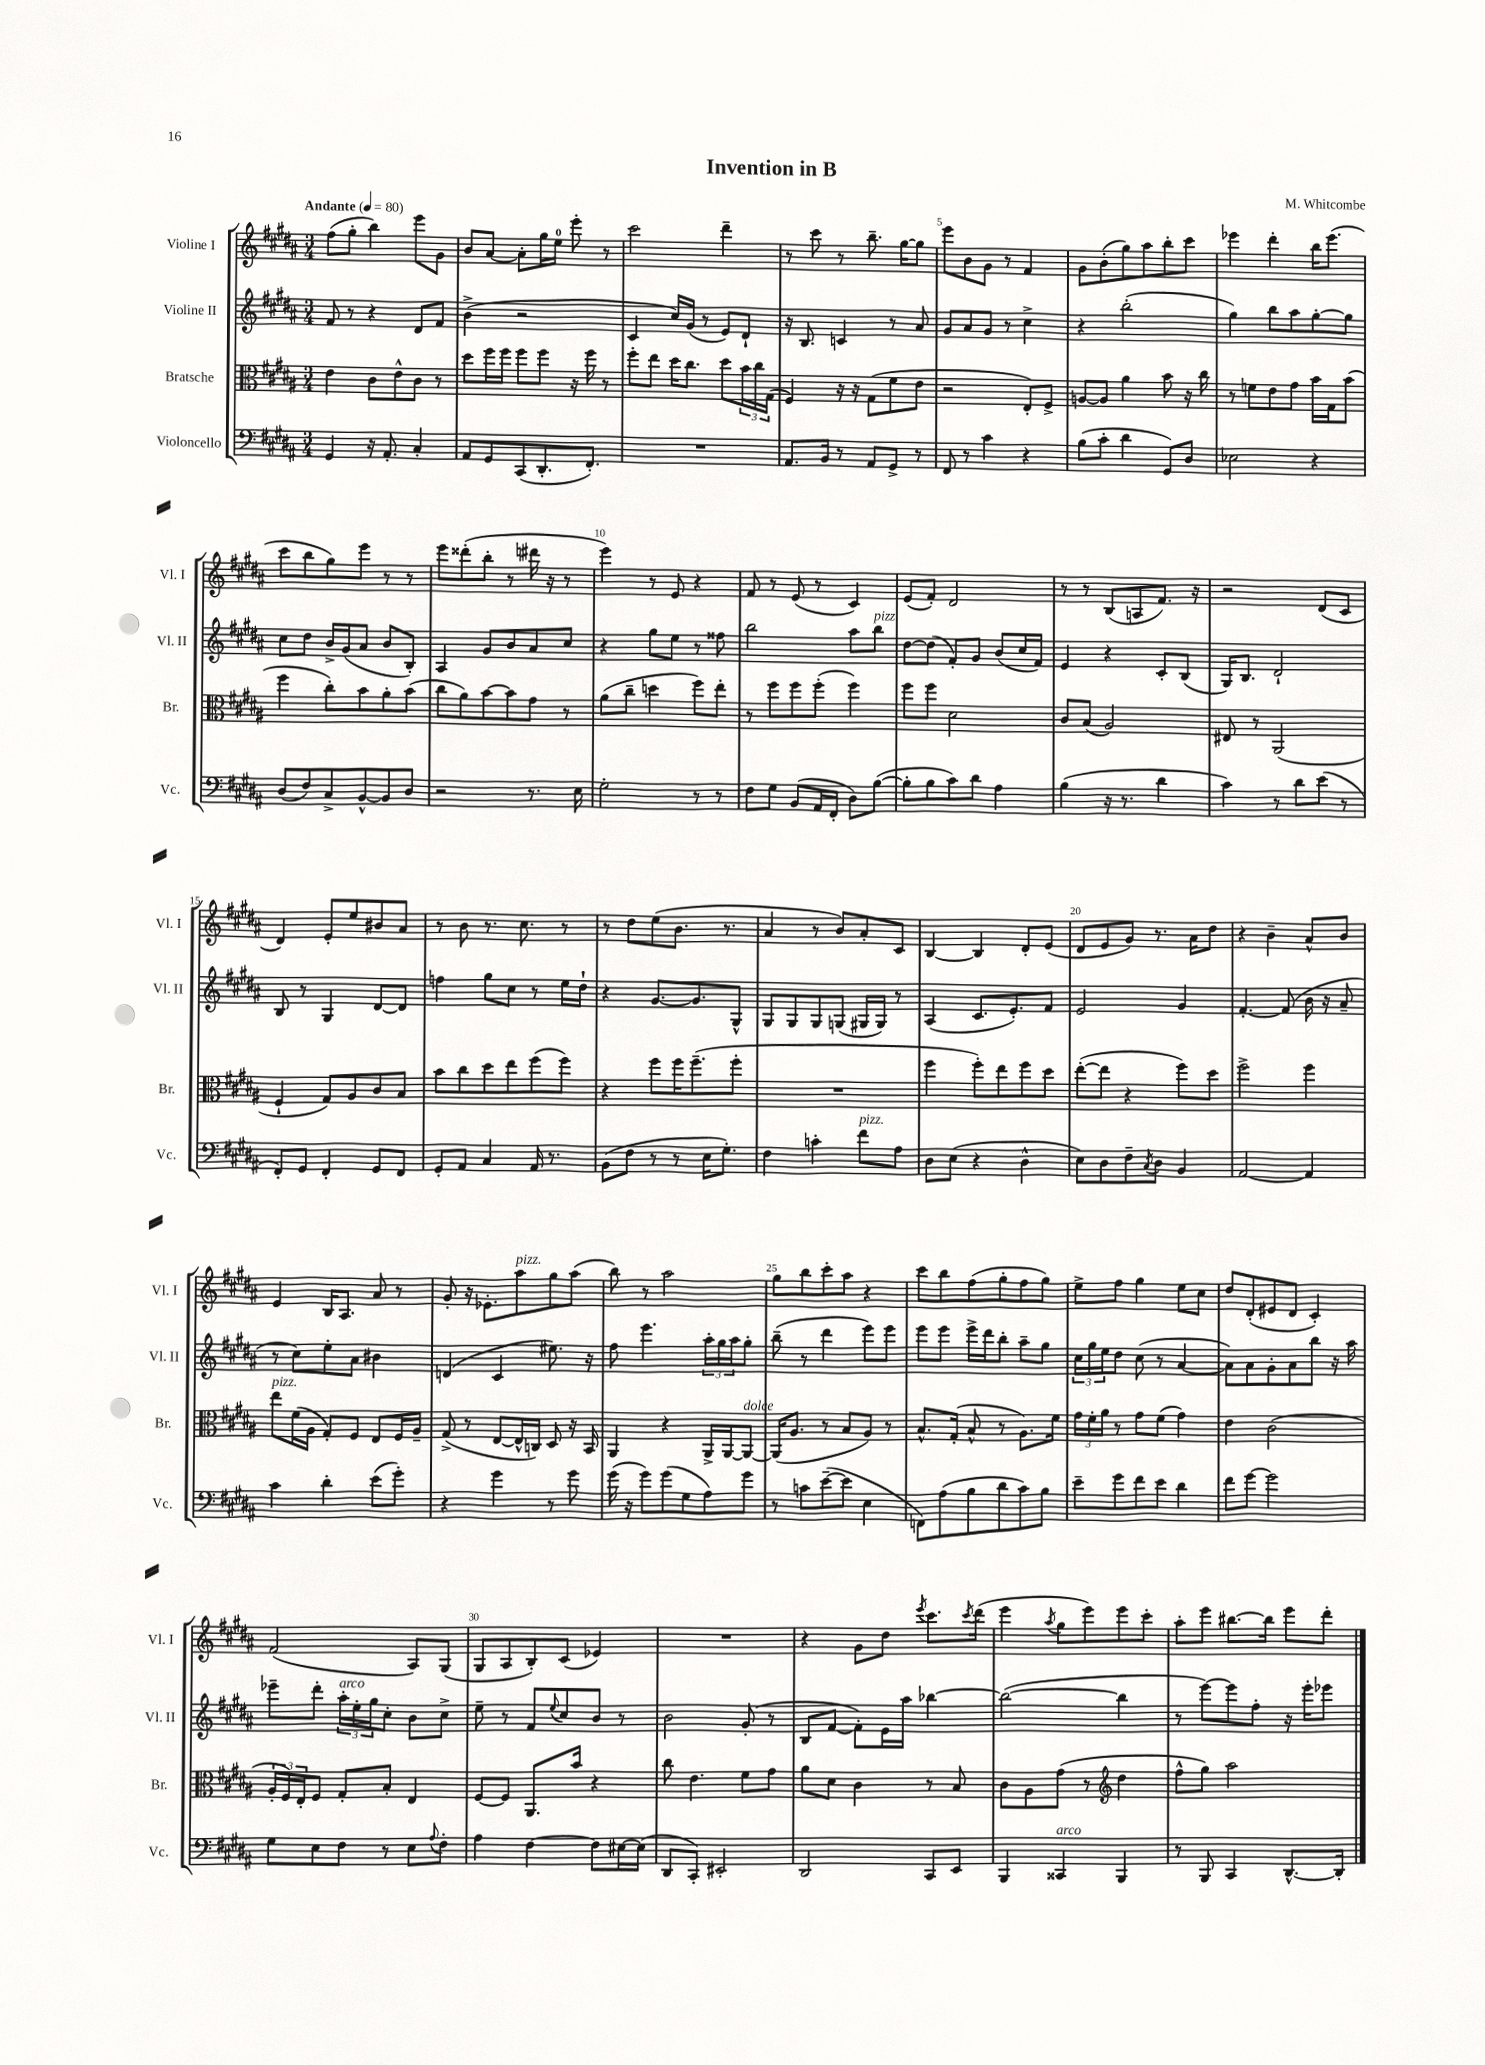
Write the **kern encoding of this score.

**kern	**kern	**kern	**kern
*staff4	*staff3	*staff2	*staff1
*clefF4	*clefC3	*clefG2	*clefG2
*k[f#c#g#d#a#]	*k[f#c#g#d#a#]	*k[f#c#g#d#a#]	*k[f#c#g#d#a#]
*M3/4	*M3/4	*M3/4	*M3/4
*MM80	*MM80	*MM80	*MM80
4GG#	4e	8f#	(8ff#
.	.	8r	8gg#'
16r	8c#	4r	4bb)
8.AA#'	.	.	.
.	8e^^	.	.
4C#'	8c#	8d#	8eee
.	8r	8f#	8g#
=	=	=	=
8AA#	8dd#	(4b^	8b
8GG#	16ff#	.	[8a#
.	16ff#	.	.
(8CC#	8ff#	2r	8a#']
8.DD#'	8ff#	.	16gg#
.	.	.	16ee
.	16r	.	8eee'
8.FF#')	16ff#	.	.
.	8r	.	8r
=	=	=	=
2.r	8ff#'	4c#	2ccc#
.	8ee	.	.
.	16dd#	16cc#)	.
.	8.cc#	(16g#	.
.	.	8r	.
.	8dd#	8e)	4ddd#~
.	24b	8d#`	.
.	24cc#	.	.
.	(24G#	.	.
=	=	=	=
8.AA#	4F#)	16r	8r
.	.	8.B	.
.	.	.	8ccc#
16BB	.	.	.
8r	16r	4c	8r
.	16r	.	.
8AA#	(8G#	.	8.bb~
8GG#^	8f#	8r	.
.	.	.	[16gg#
8r	8e	8a#	8gg#]
=	=	=	=
8FF#	2r	8g#	8eee
8r	.	8a#	8b
4c#	.	8g#	8g#
.	.	8r	8r
4r	8E')	4cc#^	4f#
.	8F#^	.	.
=	=	=	=
(8B	[8A	4r	8g#
8c#'	8A]	.	(8b'
4d#	4a#	(2bb'	8gg#)
.	.	.	8aa#
8GG#)	8b	.	8bb'
8D#	16r	.	8ccc#
.	16cc#	.	.
=	=	=	=
2E-	8r	4gg#)	4eee-
.	8f	.	.
.	8e	8bb	4ddd#'
.	8g#	8aa#	.
4r	16b	[8gg#'	16bb
.	16G#	.	(8.eee-
.	(8b	8gg#]	.
=	=	=	=
(8D#	4ff#	8cc#	8ccc#
8F#)	.	8dd#	8bb
8C#^	8cc#')	16b^	8gg#)
.	.	(16g#	.
[8BB^^	8b	8a#	8eee
8BB]	8a#'	8b	8r
8D#	(8b	8B')	8r
=	=	=	=
2r	8cc#	4A#	8eee
.	8a#)	.	(8ddd##'
.	[8b	8g#	8bb'
.	8b]	8b	8r
8.r	8g#	8a#	16ddd#
.	.	.	16r
.	8r	8cc#	8r
16E	.	.	.
=	=	=	=
2G#'	(8a#	4r	4eee)
.	8cc#~	.	.
.	4dd	8gg#	8r
.	.	8ee	8e
8r	8ff#)	8r	4r
8r	8ee'	8ff##	.
=	=	=	=
8F#	8r	2bb	8f#
8G#	8ff#	.	8r
(8BB	8ff#	.	(8e
16AA#	(8ff#'	.	8r
16FF#'	.	.	.
8D#)	4ff#)	8aa#	4c#)
([8B	.	8bb	.
=	=	=	=
8B']	8ff#	[8dd#	(8e
8B	8ff#	(8dd#]	8f#')
8c#)	2d#	8f#')	2d#
8d#	.	8g#	.
4A#	.	(8b	.
.	.	16cc#	.
.	.	16f#)	.
=	=	=	=
(4B	8c#	4e	8r
.	(8B	.	8r
16r	2A#)	4r	(8B
8.r	.	.	.
.	.	.	8A
4d#	.	8c#'	8.f#)
.	.	(8B	.
.	.	.	16r
=	=	=	=
4c#)	8E#	16G#)	2r
.	.	8.B	.
.	8r	.	.
8r	(2AA#	2d#`	.
8d#	.	.	.
(8e	.	.	(8d#
8r	.	.	8c#
=	=	=	=
8FF#')	4F#`	8B	4d#)
8GG#	.	8r	.
4FF#'	8G#)	4G#	8e'
.	8A#	.	8ee
8GG#	8c#	[8d#	8b#
8FF#	8B	8d#]	8a#
=	=	=	=
8GG#'	8b	4ff	8r
8AA#	8cc#	.	8b
4C#	8dd#	8gg#	8.r
.	8ee	8cc#	.
.	.	.	8.cc#
16AA#	(8ff#	8r	.
8.r	.	.	.
.	8ff#)	16ee	8r
.	.	16dd#`	.
=	=	=	=
(8BB	4r	4r	8r
8F#	.	.	8dd#
8r	8ff#	[8.g#	(8ee
8r	16ff#	.	8.b
.	(8.ff#~	8.g#]	.
16E	.	.	.
8.G#')	.	.	8.r
.	8ff#'	8G#^^	.
=	=	=	=
4F#	2.r	8G#	4a#
.	.	8G#	.
4c'	.	8G#	8r
.	.	(8G	8b)
8f#	.	16G#	8a#'
.	.	16G#)	.
8A#	.	8r	8c#
=	=	=	=
8D#	4ff#	(4A#	[4B
(8E	.	.	.
4r	8ff#')	8.c#	4B]
.	8ee	.	.
.	.	8.e')	.
4D#^^	8ff#	.	8d#'
.	8dd#	8f#	(8e
=	=	=	=
8E)	([8ee'	2e	8d#
8D#	8ee]	.	8e
8F#~	4r	.	8g#)
8qC#	.	.	.
8D#	.	.	8.r
4BB	8ff#)	4g#	.
.	.	.	16a#
.	8dd#	.	8dd#
=	=	=	=
[2AA#	2ff#^	[4.f#'	4r
.	.	.	4b~
.	.	(8f#]	.
4AA#]	4ff#	16b	8a#^^
.	.	16r	.
.	.	8a#~	8b
=	=	=	=
4c#	8ee	8r	4e
.	(16f#	8cc#)	.
.	16A#	.	.
4d#'	8G#')	8ee'	16B
.	.	.	8.A#
.	8F#	8a#	.
(8e	8E	4b#	8a#
8g#')	16F#	.	8r
.	16A#~	.	.
=	=	=	=
4r	(8G#^	(4d	8g#'
.	8r	.	16r
.	.	.	8.e-'
4g#	[8E	4c#	.
.	16E^^]	.	8aa#
.	16C)	.	.
8r	8D#	8.ee#)	8gg#
8g#	16r	.	(8aa#
.	16BB	16r	.
=	=	=	=
(16g#	4AA#	8ff#	8bb)
16r	.	.	.
8g#)	.	4.eee	8r
(8g#	4r	.	2aa#
8G#	.	.	.
8A#)	16AA#^	24aa#'	.
.	.	24gg#	.
.	[16AA#	.	.
.	.	24aa#	.
8g#	8AA#_	8gg#'	.
=	=	=	=
8r	(16AA#]	(8bb~	8gg#
.	8.A#	.	.
8c	.	8r	8bb
([8e~	8r	4ddd#	8ccc#'
8e]	8B	.	8aa#
4E	8A#)	8eee)	4r
.	8r	8eee	.
=	=	=	=
8FF)	8.B^^	8eee	8ccc#
(8A#	.	8eee	8bb
.	(16G#'	.	.
8B	8B^^	16eee^	(8ff#
.	.	16ddd#	.
8d#	8r	8bb'	8gg#'
8c#)	8.A#)	8aa#~	8ff#
8B	.	8gg#	8gg#)
.	16f#	.	.
=	=	=	=
8e~	24g#	24cc#	8ee^
.	24f#'	24gg#	.
.	24a#	24ee	.
8g#	8r	8dd#	8ff#
8f#	8g#	(8cc#	4gg#
8e	(8f#	8r	.
4d#	4g#)	[4a#	8ee
.	.	.	8cc#
=	=	=	=
8f#	4e	8a#])	8dd#
[8g#	.	8a#	(8d#'
2g#]	(2c#	8g#'	8e#
.	.	8a#	8d#
.	.	8bb	4c#')
.	.	16r	.
.	.	16aa#	.
=	=	=	=
8G#	24A#'	8eee-~	(2f#
.	24F#)	.	.
.	24E'	.	.
8E	8F#	8ddd#'	.
8F#	8G#'	24aa#'	.
.	.	24ee'	.
.	.	24gg#	.
8r	8B'	8cc#'	.
8E	4E	8b	8A#)
8qqA#	.	.	.
8F#'	.	8cc#^	(8G#
=	=	=	=
4A#	[8F#	8ee~	8G#
.	8F#]	8r	8A#
[4F#	8.AA#	8f#	8B')
.	.	8qqee	.
.	.	8cc#	(8c#
.	16b	.	.
8F#]	4r	8b	4e-)
[16E#	.	8r	.
(16E#]	.	.	.
=	=	=	=
8DD#	8cc#	2b	2.r
8CC#')	4.e	.	.
2EE#'	.	.	.
.	8f#	(8g#'	.
.	8g#	8r	.
=	=	=	=
2DD#	8a#	8B	4r
.	8d#	[8f#	.
.	4c#	8f#'])	8g#
.	.	16e	8dd#
.	.	16aa#	.
.	.	.	8qeee
8CC#	8r	[4bb-	8.ccc#
8EE	8B	.	.
.	.	.	8qccc#
.	.	.	(16ddd#
=	=	=	=
4BBB	8c#	(2bb-_	4eee
.	8A#	.	.
.	.	.	8qaa#
4CC##	(8g#	.	8gg#
.	8r	.	8eee)
*	*clefG2	*	*
4BBB	4dd#	4bb-]	8eee
.	.	.	8ccc#'
=	=	=	=
8r	8ff#^^	8r	8aa#'
8BBB	8gg#)	[8eee)	8eee
4CC#	2aa#	8eee]	[8.bb#
.	.	8ff#'	.
.	.	.	16bb#]
[8.DD#^^	.	16r	8eee
.	.	16eee'	.
.	.	8eee-	8ddd#'
16DD#']	.	.	.
==	==	==	==
*-	*-	*-	*-
